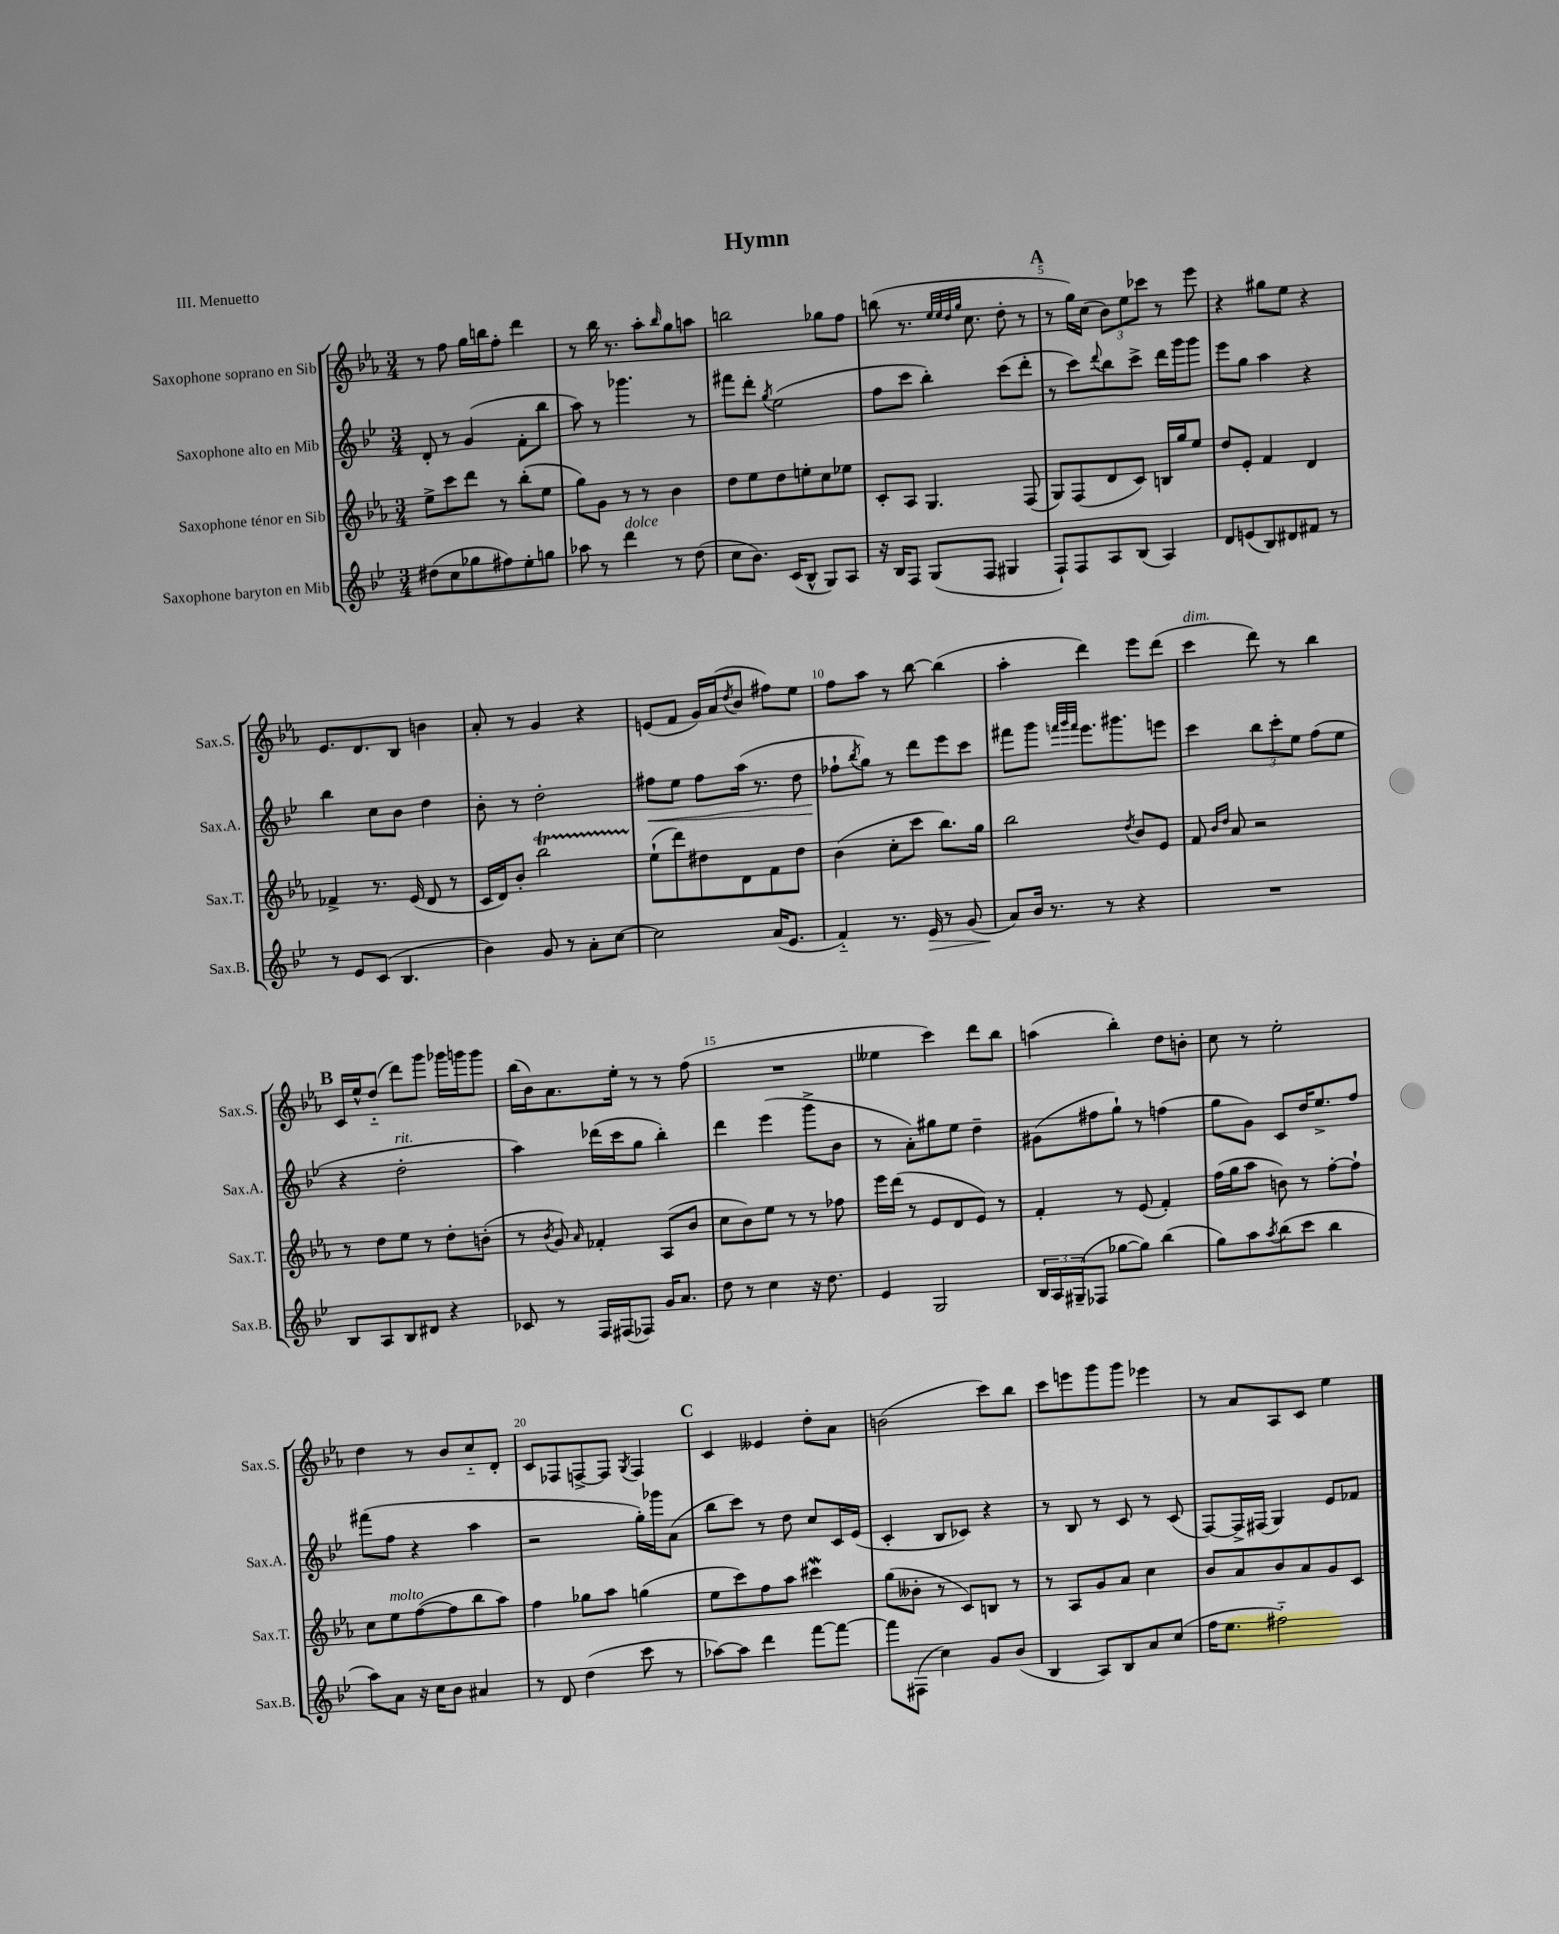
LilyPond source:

\header { title = "Hymn" piece = "III. Menuetto" }
<<
\new StaffGroup <<
\new Staff = "s0" \with { instrumentName = "Saxophone soprano en Sib" shortInstrumentName = "Sax.S." } {
    \clef treble \key ees \major \numericTimeSignature \time 3/4
    r8 f''8 g''16 b''16 f''8-. d'''4 |
    r8 bes''16 r8. aes''8-. \grace { bes''16 } g''8 a''8 |
    b''2 ges''8 f''8 |
    b''8( r8. \grace { ees''32 ees''32 d''32 g''32 } c''8. d''8-. r8 |
    \mark \markup { \bold "A" } r8 g''16) c''16( \tuplet 3/2 { bes'8) ees''8 ces'''8 } r8 ees'''8 |
    r4 gis''8 ees''8 r4 |
    ees'8. d'8. bes8 b'4 |
    aes'8-. r8 g'4 r4 |
    e'8( f'8 g'16) aes'16( \acciaccatura { d''8 } bes'8 fis''8) ees''8 |
    f''8 aes''8 r8 bes''8~ bes''4( |
    aes''4-. d'''4) ees'''8 d'''8( |
    c'''4^\markup { \italic "dim." } d'''8) r8 bes''4 |
    \mark \markup { \bold "B" } c'16 ees''16-^ d''8-_( d'''8) g'''8 ges'''16 g'''16 g'''8 |
    bes''16( bes'16) aes'8. ees''16-. r8 r8 f''8( |
    R2. |
    eeses''4 c'''4) d'''8 bes''8 |
    a''4( bes''4-.) d''8 b'8-. |
    c''8 r8 ees''2-. |
    d''4 r8 bes'8 c''8-_ d'8-. |
    c'8 fes8 f8~-> f8 \acciaccatura { g8 } f4 |
    \mark \markup { \bold "C" } c'4 eeses'4 d''8-. aes'8 |
    b'2( c'''8) bes''8 |
    c'''8 e'''8 g'''8 g'''8 ees'''4 |
    r8 aes'8 aes8 c'8 ees''4 \bar "|." |
}
\new Staff = "s1" \with { instrumentName = "Saxophone alto en Mib" shortInstrumentName = "Sax.A." } {
    \clef treble \key bes \major \numericTimeSignature \time 3/4
    d'8-. r8 g'4( f'8-. bes''8 |
    a''8) r8 ges'''4. r8 |
    fis'''8 d'''8-. \acciaccatura { g''8 } ees''2( |
    f''8 c'''8 bes''4-.) c'''8( d'''8-. |
    \mark \markup { \bold "A" } r8 c'''8) \appoggiatura { d'''8 } bes''8 c'''8-> d'''16 g'''16 g'''8 |
    ees'''8 g''8 a''4 r4 |
    bes''4 c''8 bes'8 d''4 |
    bes'8-. r8 d''2-. |
    fis''8\< ees''8 fis''8 a''16( r8. d''8 |
    fes''8-!\! \acciaccatura { bes''8 } g''8) r8 d'''8 ees'''8 c'''8 |
    fis'''8 g'''8 \grace { f'''32 g'''32 f'''32 } ees'''8. gis'''8. e'''8 |
    c'''4 \tuplet 3/2 { bes''8 c'''8-. ees''8 } f''8( ees''8 |
    \mark \markup { \bold "B" } r4 d''2-.^\markup { \italic "rit." } |
    a''4) des'''16( c'''16 g''8 bes''4-.) |
    d'''4 ees'''4( g'''8-> bes'8 |
    r8 a'8-.) gis''8 ees''8 d''4-- |
    gis'8( fis''8 g''8-!) r8 f''4( |
    g''8 g'8) c'8 d''16 ees''8.-> f''8 |
    fis'''8( f''8 r4 a''4 |
    r2 g''16-.) ges'''16 a'8( |
    \mark \markup { \bold "C" } bes''8 c'''8) r8 d''8 c''8 c'16 ees'16( |
    c'4-. bes8 ces'8) r4 |
    r8 bes8 r8 c'8 r8 c'8( |
    f8~) f16-> fis16( g4) ees'8 fes'8 \bar "|." |
}
\new Staff = "s2" \with { instrumentName = "Saxophone ténor en Sib" shortInstrumentName = "Sax.T." } {
    \clef treble \key ees \major \numericTimeSignature \time 3/4
    ees''8-> c'''8 d'''8 r8 bes''8-.( ees''8 |
    g''8) g'8 r8 r8 bes'4 |
    d''8 ees''8 d''8 e''8-. c''8 ees''8 |
    c'8-. aes8 g4. f8( |
    \mark \markup { \bold "A" } g8) f8( d'8 c'8) b16 g''16 ees''8 |
    d''8 ees'8-. f'4 d'4 |
    fes'4-> r8. ees'16( d'8 r8 |
    c'16 d'16) bes'8-. bes''2\startTrillSpan |
    ees''8-!\stopTrillSpan( d'''8) dis''8 d'8 f'8 dis''8 |
    bes'4( c''8-. c'''8 bes''8.) g''16 |
    bes''2 \acciaccatura { d''8 } bes'8 ees'8 |
    f'8 \grace { bes'16 d''16 } aes'8 r2 |
    \mark \markup { \bold "B" } r8 d''8 ees''8 r8 d''8-. b'8-.( |
    r8 \acciaccatura { bes'8 } g'8) \grace { aes'16 } fes'4-. aes8( bes'8 |
    c''8 bes'8) ees''8 r8 r8 fes''8 |
    ees'''16 d'''16( r8 ees'8 d'8 ees'8) r8 |
    f'4-. r8 ees'8( f'4-.) |
    f''16( g''16 aes''8 b'8) r8 f''8~-. f''8-! |
    c''8 ees''8^\markup { \italic "molto" } f''8~( f''8 bes''8 aes''8) |
    f''4 ges''8 aes''8 g''4( |
    \mark \markup { \bold "C" } ees''8 c'''8) f''8 aes''8 cis'''4\mordent |
    g''8( beses'8-. r8 c'8) b8 r8 |
    r8 aes8 g'8 aes'8 c''4 |
    bes'8 aes'8 bes'8 aes'8 g'8 c'8 \bar "|." |
}
\new Staff = "s3" \with { instrumentName = "Saxophone baryton en Mib" shortInstrumentName = "Sax.B." } {
    \clef treble \key bes \major \numericTimeSignature \time 3/4
    dis''8( c''8 ges''8 fis''8) ees''8-. g''8 |
    aes''8 r8 d'''4^\markup { \italic "dolce" } r8 d''8( |
    c''8 bes'8.) c'16( bes8-^ g8) a8 |
    r16 bes16 f8 g8( f8 gis4 |
    \mark \markup { \bold "A" } f8-!) f8 a8 bes8( a4) |
    d'8 e'8( bes8) dis'8 fis'8 r8 |
    r8 ees'8 c'8( bes4. |
    bes'4) g'8 r8 a'8-. c''8~ |
    c''2 a'16( ees'8. |
    f'4-_) r8. ees'16\> r8 g'8( |
    a'8\!) bes'16 r8. r8 r4 |
    R2. |
    \mark \markup { \bold "B" } bes8 a8 bes8 dis'8 r4 |
    ces'8 r8 f16 fis16( fes8) g'16 a'8. |
    d''8 r8 c''4 r16 d''8. |
    ees'4 g2 |
    \tuplet 3/2 { bes16 a16 gis16--( } fes8 ges''8~ ges''8) bes''4( |
    g''8) a''8 \acciaccatura { a''8 } bes''8( c'''8 bes''4 |
    a''8) a'8 r16 c''16 bes'8 ais'4 |
    r8 d'8 d''4( c'''8 r8 |
    \mark \markup { \bold "C" } aes''8~) aes''8 d'''4 f'''8~ f'''8~ |
    f'''8 fis8( c''4) g'8 bes'8( |
    bes4 a8) bes8 a'8 c''8( |
    f''16 ees''8. fis''2-_) \bar "|." |
}
>>
>>
\layout { \context { \Score \override BarNumber.break-visibility = ##(#f #t #t) barNumberVisibility = #(every-nth-bar-number-visible 5) } }
